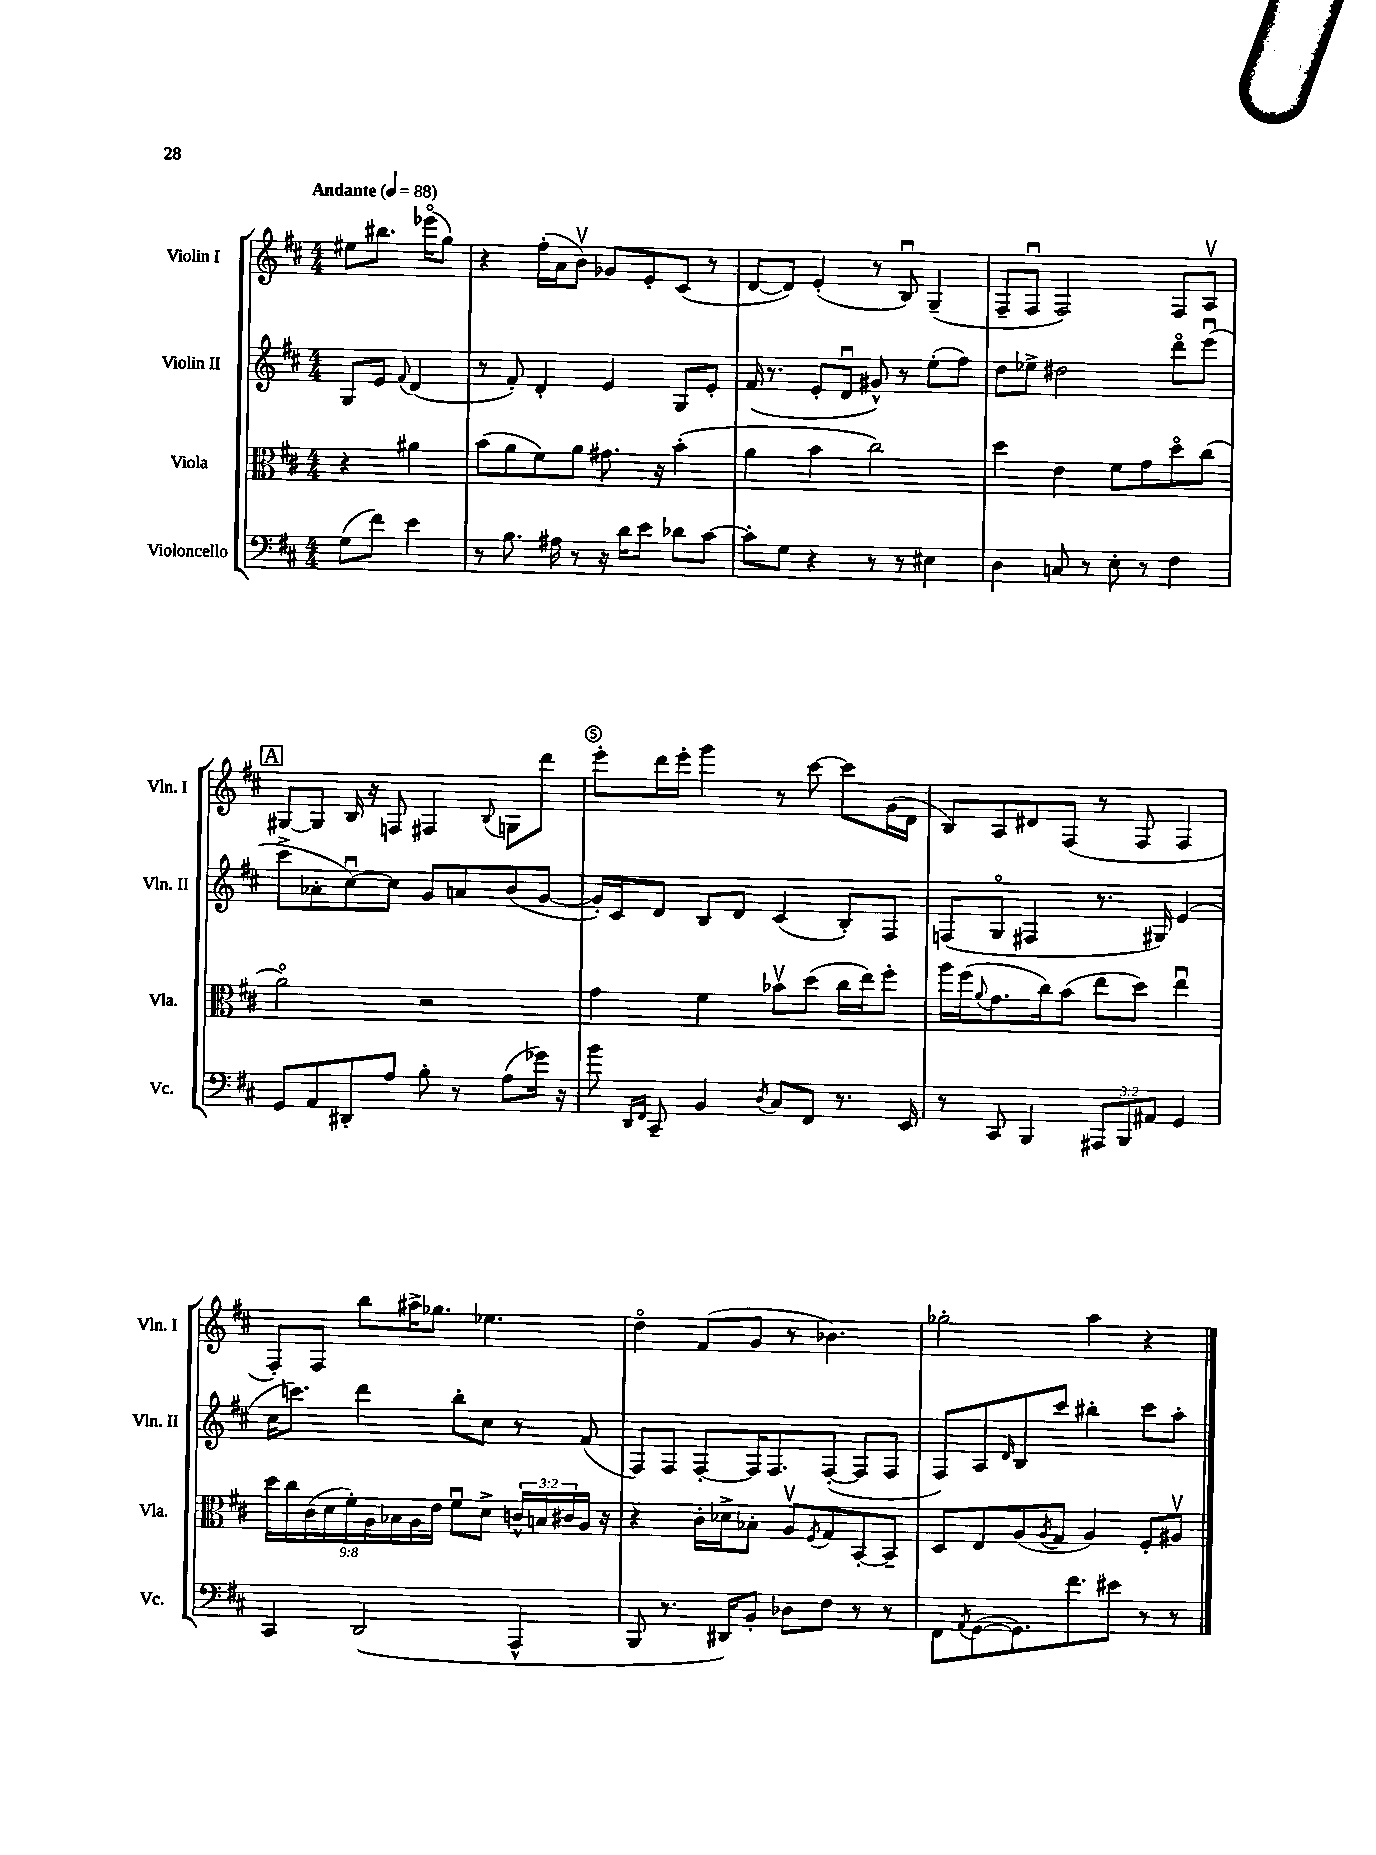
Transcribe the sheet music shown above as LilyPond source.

<<
\new StaffGroup <<
\new Staff = "s0" \with { instrumentName = "Violin I" shortInstrumentName = "Vln. I" } {
    \clef treble \key d \major \numericTimeSignature \time 4/4 \partial 2 \tempo "Andante" 4 = 88
    eis''8 bis''8. ees'''16\flageolet( g''8) |
    r4 fis''16-.( a'16 b'8\upbow) ges'8 e'8-. cis'8( r8 |
    d'8~ d'8) e'4-.( r8 b8\downbow) g4--( |
    fis8-- fis8\downbow fis2) fis8 a8\upbow |
    \mark \markup { \box "A" } gis8~ gis8 b16 r16 f8 fis4 \appoggiatura { b8 } g8 d'''8 |
    e'''8-. d'''16 e'''16-. g'''4 r8 cis'''8~ cis'''8 g'16( d'16 |
    b8) a8 dis'8 fis8( r8 fis8 fis4 |
    fis8-.) fis8 b''8 ais''16-> ges''8. ees''4. |
    d''4\flageolet fis'8( g'8 r8 bes'4.) |
    ges''2-. a''4 r4 \bar "|." |
}
\new Staff = "s1" \with { instrumentName = "Violin II" shortInstrumentName = "Vln. II" } {
    \clef treble \key d \major \numericTimeSignature \time 4/4 \partial 2
    g8 e'8 \appoggiatura { fis'8 } d'4( |
    r8 fis'8-.) d'4-. e'4 g8 e'8-. |
    fis'16( r8. e'8-. d'8\downbow gis'8-^) r8 e''8-.( fis''8) |
    d''8 ees''8-> dis''2 d'''8\flageolet e'''8\downbow( |
    \mark \markup { \box "A" } cis'''8-> aes'8-. cis''8~\downbow) cis''8 g'8 a'8 b'8( g'8~ |
    g'16-.) cis'16 d'8 b8 d'8 cis'4( b8-.) fis8 |
    f8( g8\flageolet fis4 r8. gis16) e'4( |
    cis''16 c'''8.) d'''4 b''8-. cis''8 r8 fis'8( |
    fis8) fis8 fis8~-. fis16 fis8. fis8~-.( fis8 fis8 |
    fis8) a8 \grace { d'16 } b8 cis'''8 bis''4-. cis'''8 a''8-. \bar "|." |
}
\new Staff = "s2" \with { instrumentName = "Viola" shortInstrumentName = "Vla." } {
    \clef alto \key d \major \numericTimeSignature \time 4/4 \override Staff.TupletNumber.text = #tuplet-number::calc-fraction-text \partial 2
    r4 ais'4 |
    b'8( a'8 fis'8) a'8 gis'8. r16 b'4-.( |
    a'4 b'4 cis''2) |
    d''4 e'4 fis'8 g'8 d''8\flageolet cis''8( |
    \mark \markup { \box "A" } a'2\flageolet) r2 |
    g'4 fis'4 bes'8\upbow d''8( cis''16 e''16) fis''8-. |
    a''16 fis''16( \appoggiatura { a'8 } g'8. cis''16) b'8( e''8 d''8) e''4\downbow |
    \tuplet 9/8 { d''16 cis''16 cis'16( d'16 fis'16-.) a16 bes16 a16 e'16 } fis'8\downbow d'8-> \tuplet 3/2 { c'16-^ b16 cis'16 } a16 r16 |
    r4 cis'16-. des'16-> bes8-. a8\upbow \acciaccatura { fis8 } g8 b,8~-. b,8-- |
    d8 e8 a8( \acciaccatura { a8 } g8 a4) fis8-. ais8\upbow \bar "|." |
}
\new Staff = "s3" \with { instrumentName = "Violoncello" shortInstrumentName = "Vc." } {
    \clef bass \key d \major \numericTimeSignature \time 4/4 \override Staff.TupletNumber.text = #tuplet-number::calc-fraction-text \partial 2
    g8( fis'8) e'4 |
    r8 b8. ais16 r8 r16 d'16 e'8 des'8 cis'8~ |
    cis'8-. g8 r4 r8 r8 eis4 |
    d4 c8 r8 e8-. r8 fis4 |
    \mark \markup { \box "A" } g,8 a,8 dis,8-. a8 b8-. r8 a8( ges'16) r16 |
    b'8 \grace { d,16 fis,16 } cis,8-- b,4 \acciaccatura { d8 } cis8 fis,8 r8. e,16 |
    r8 cis,8 b,,4 \tuplet 3/2 { ais,,8 b,,8 ais,8 } g,4 |
    cis,4 d,2( a,,4-^ |
    b,,8 r8. dis,16) b,8-. des8 fis8 r8 r8 |
    fis,8 \acciaccatura { a,8 } g,8~( g,8.) fis'8. eis'8 r8 r8 \bar "|." |
}
>>
>>
\layout { \context { \Score \override BarNumber.break-visibility = ##(#f #t #t) barNumberVisibility = #(every-nth-bar-number-visible 5) \override BarNumber.stencil = #(make-stencil-circler 0.1 0.3 ly:text-interface::print) } }
